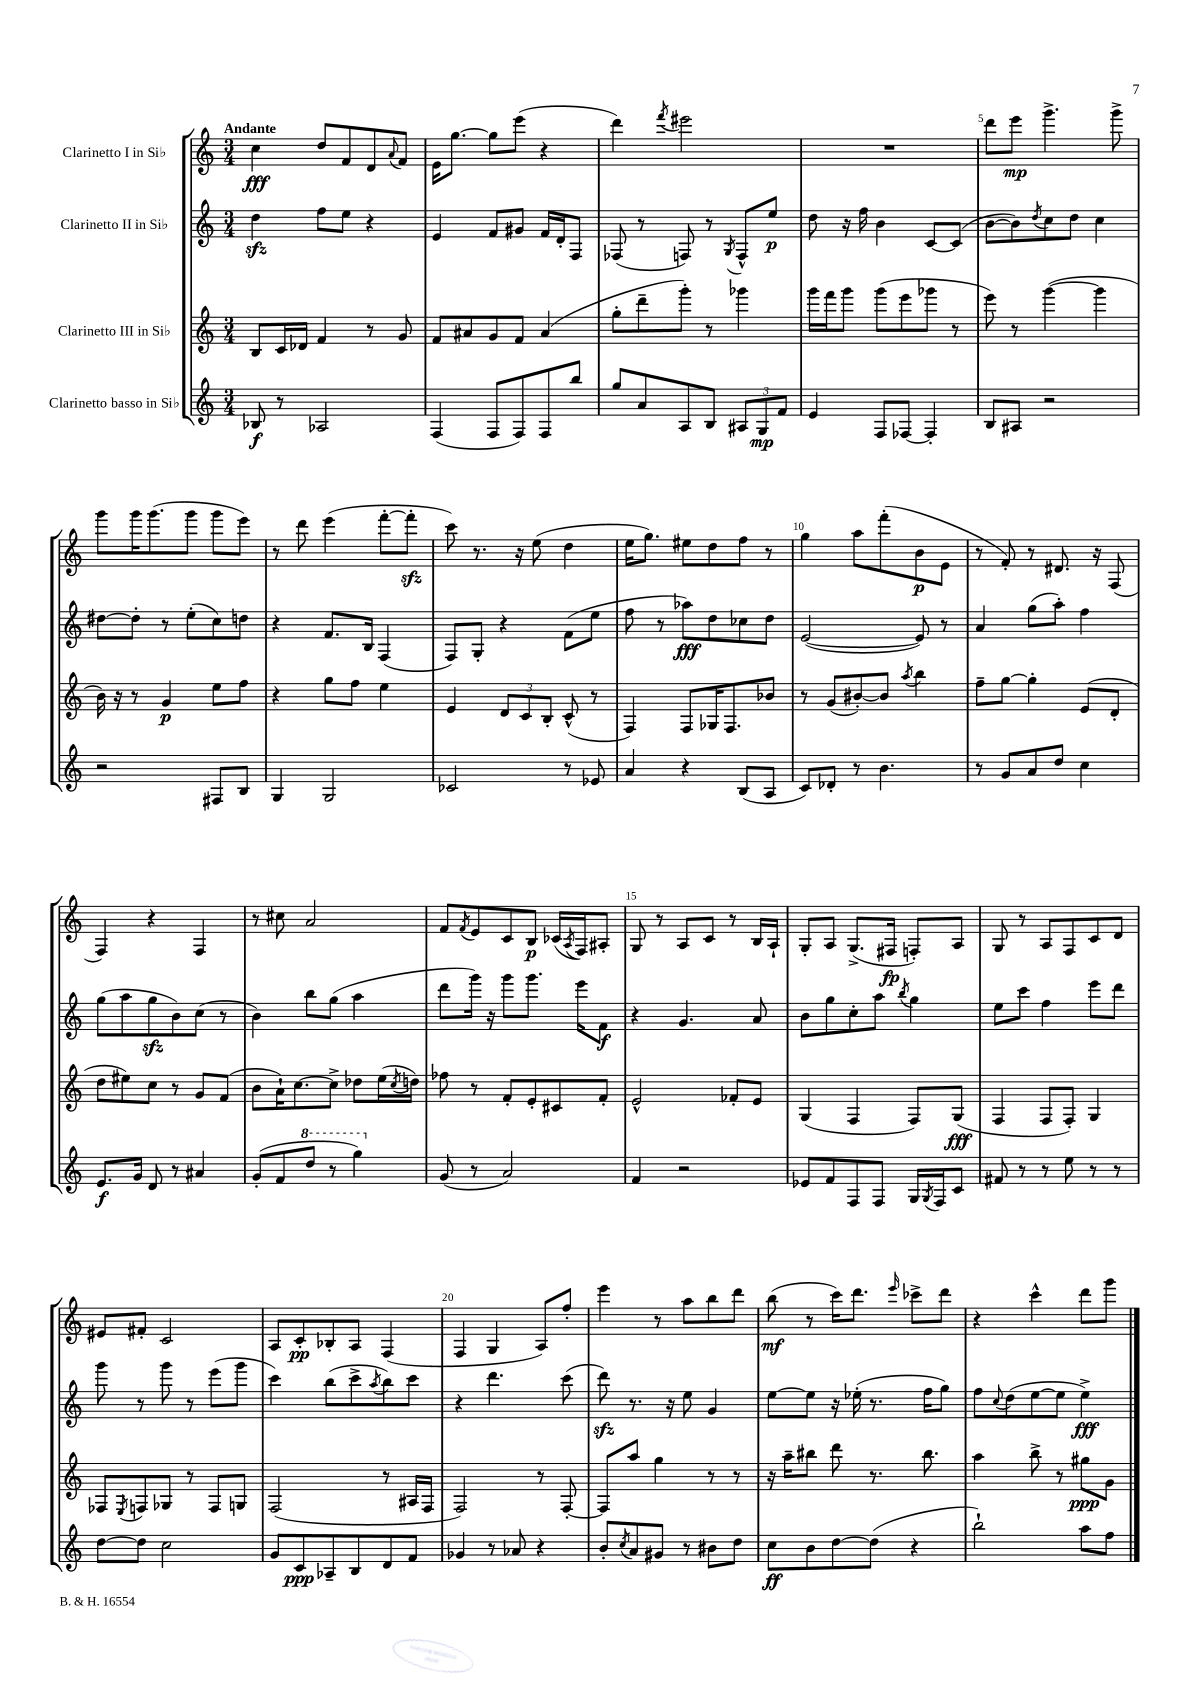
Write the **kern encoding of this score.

**kern	**dynam	**kern	**dynam	**kern	**dynam	**kern	**dynam
*part4	*part4	*part3	*part3	*part2	*part2	*part1	*part1
*staff4	*staff4	*staff3	*staff3	*staff2	*staff2	*staff1	*staff1
*I"Clarinetto basso in Si♭	*	*I"Clarinetto III in Si♭	*	*I"Clarinetto II in Si♭	*	*I"Clarinetto I in Si♭	*
*clefG2	*	*clefG2	*	*clefG2	*	*clefG2	*
*k[]	*	*k[]	*	*k[]	*	*k[]	*
*M3/4	*	*M3/4	*	*M3/4	*	*M3/4	*
=1	=1	=1	=1	=1	=1	=1	=1
!	!	!	!	!	!	!LO:TX:a:B:t=Andante	!
8B-X/	f	8B/L	.	4ddzz\	.	4cc\	fff
8r	.	16c/L	.	.	.	.	.
.	.	16d-X/JJ	.	.	.	.	.
2A-X/	.	4f/	.	8ff\L	.	8dd/L	.
.	.	.	.	8ee\J	.	8f/	.
.	.	8r	.	4r	.	8d/	.
.	.	.	.	.	.	8qqa/	.
.	.	8g/	.	.	.	8f/J	.
=2	=2	=2	=2	=2	=2	=2	=2
(4F/	.	8f/L	.	4e/	.	16e\KL	.
.	.	.	.	.	.	[8.gg\J	.
.	.	8a#X/	.	.	.	.	.
8F/L	.	8g/	.	8f/L	.	8gg\L]	.
8F/)	.	8f/J	.	8g#X/J	.	(8eee\J	.
8F/	.	(4a#/	.	16f/LL	.	4r	.
.	.	.	.	16d'/J	.	.	.
8bb/J	.	.	.	8F/J	.	.	.
=3	=3	=3	=3	=3	=3	=3	=3
8gg/L	.	8gg'\L	.	(8F-X/	.	4ddd\)	.
8a/	.	8ddd~\	.	8r	.	.	.
.	.	.	.	.	.	8qfff/	.
8A/	.	8ggg'\J)	.	8Fn/)	.	2eee#X\	.
8B/J	.	8r	.	8r	.	.	.
.	.	.	.	8qG/	.	.	.
12A#X/L	.	4ggg-X\	.	8F^^/L	.	.	.
12G/	mp	.	.	.	.	.	.
.	.	.	.	8ee/J	p	.	.
12f/J	.	.	.	.	.	.	.
=4	=4	=4	=4	=4	=4	=4	=4
4e/	.	16ggg\LL	.	8dd\	.	2.r	.
.	.	16fff\J	.	.	.	.	.
.	.	8ggg\J	.	16r	.	.	.
.	.	.	.	16ff\	.	.	.
8F/L	.	(8ggg\L	.	4b\	.	.	.
[8F-X/J	.	8eee\	.	.	.	.	.
4F-'/]	.	8ggg-X\J	.	[8c/L	.	.	.
.	.	8r	.	(8c/J]	.	.	.
=5	=5	=5	=5	=5	=5	=5	=5
8B/L	.	8eee\)	.	[8b\L	.	8ddd\L	.
8A#X/J	.	8r	.	8b\])	.	8eee\J	mp
.	.	.	.	8qdd/	.	.	.
2r	.	([4ggg\	.	8cc\	.	4.ggg^\	.
.	.	.	.	8dd\J	.	.	.
.	.	4ggg\]	.	4cc\	.	.	.
.	.	.	.	.	.	8ggg^\	.
!!LO:LB:g=z
=6	=6	=6	=6	=6	=6	=6	=6
2r	.	16b\)	.	[8dd#X\L	.	8ggg\L	.
.	.	16r	.	.	.	.	.
.	.	8r	.	8dd#'\J]	.	16ggg\K	.
.	.	.	.	.	.	(8.ggg\	.
.	.	4g/	p	8r	.	.	.
.	.	.	.	(8ee'\L	.	8ggg\J	.
8F#X/L	.	8ee\L	.	8cc\)	.	8ggg\L	.
8B/J	.	8ff\J	.	8ddn\J	.	8eee\J)	.
=7	=7	=7	=7	=7	=7	=7	=7
4G/	.	4r	.	4r	.	8r	.
.	.	.	.	.	.	8ddd\	.
2G/	.	8gg\L	.	8.f/L	.	(4eee\	.
.	.	8ff\J	.	.	.	.	.
.	.	.	.	16B/Jk	.	.	.
.	.	4ee\	.	(4F/	.	[8fff'\L	.
.	.	.	.	.	.	8fffzz'\J]	.
=8	=8	=8	=8	=8	=8	=8	=8
2c-X/	.	4e/	.	8F/L)	.	8ccc\)	.
.	.	.	.	8G'/J	.	8.r	.
.	.	12d/L	.	4r	.	.	.
.	.	.	.	.	.	16r	.
.	.	12c/	.	.	.	.	.
.	.	.	.	.	.	(8ee\	.
.	.	12B'/J	.	.	.	.	.
8r	.	(8c^^/	.	(8f\L	.	4dd\	.
8e-X/	.	8r	.	8ee\J	.	.	.
=9	=9	=9	=9	=9	=9	=9	=9
4a/	.	4F/)	.	8ff\	.	16ee\KL	.
.	.	.	.	.	.	8.gg\J)	.
.	.	.	.	8r	.	.	.
4r	.	8F/L	.	8aa-X\L)	fff	8ee#X\L	.
.	.	16G-X/K	.	8dd\	.	8dd\	.
.	.	8.F/	.	.	.	.	.
(8B/L	.	.	.	8cc-X\	.	8ff\J	.
8A/J	.	8b-X/J	.	8dd\J	.	8r	.
=10	=10	=10	=10	=10	=10	=10	=10
8c/L)	.	8r	.	([2e/	.	4gg\	.
8d-X'/J	.	(8g/L	.	.	.	.	.
8r	.	[8b#X'/)	.	.	.	8aa\L	.
4.b\	.	8b#/J]	.	.	.	(8fff'\	.
.	.	8qaa/	.	.	.	.	.
.	.	4bb\	.	8e/])	.	8b\	p
.	.	.	.	8r	.	8e\J	.
=11	=11	=11	=11	=11	=11	=11	=11
8r	.	8ff~\L	.	4a/	.	8r	.
8g/L	.	[8gg\J	.	.	.	8f'/)	.
8a/	.	4gg'\]	.	(8gg\L	.	8r	.
8dd/J	.	.	.	8aa'\J)	.	8.d#X/	.
4cc\	.	(8e/L	.	4ff\	.	.	.
.	.	.	.	.	.	16r	.
.	.	8d'/J	.	.	.	(8F/	.
!!LO:LB:g=z
=12	=12	=12	=12	=12	=12	=12	=12
8.e/L	f	8dd\L	.	(8gg\L	.	4F/)	.
.	.	8ee#X\)	.	8aa\	.	.	.
16g/Jk	.	.	.	.	.	.	.
8d/	.	8cc\J	.	8ggzz\	.	4r	.
8r	.	8r	.	8b\)	.	.	.
4a#X/	.	8g/L	.	(8cc\J	.	4F/	.
.	.	(8f/J	.	8r	.	.	.
=13	=13	=13	=13	=13	=13	=13	=13
(8g'/L	.	8b\L	.	4b\)	.	8r	.
8f/	.	16a`\K)	.	.	.	8cc#X\	.
.	.	[8.cc\	.	.	.	.	.
*8va	*	*	*	*	*	*	*
8ddd/J	.	.	.	8bb\L	.	2a/	.
8r	.	8cc^\J]	.	(8gg\J	.	.	.
4ggg\)	.	8dd-X\L	.	4aa\	.	.	.
.	.	(16ee\L	.	.	.	.	.
.	.	8qcc/	.	.	.	.	.
.	.	16ddn\JJ)	.	.	.	.	.
=14	=14	=14	=14	=14	=14	=14	=14
*X8va	*	*	*	*	*	*	*
(8g/	.	8ff-X\	.	8ddd\L	.	8f/L	.
.	.	.	.	.	.	8qf/	.
8r	.	8r	.	16ggg\Jk)	.	8e/	.
.	.	.	.	16r	.	.	.
2a/)	.	8f'/L	.	8ggg\L	.	8c/	.
.	.	8e'/	.	8.ggg\J	.	8B/J	p
.	.	8c#X/	.	.	.	(16c-X/LL	.
.	.	.	.	.	.	8qA/	.
.	.	.	.	16eee\KL	.	16F/J)	.
.	.	8f'/J	.	8f\J	f	8A#X'/J	.
=15	=15	=15	=15	=15	=15	=15	=15
4f/	.	2e^^/	.	4r	.	8G/	.
.	.	.	.	.	.	8r	.
2r	.	.	.	4.g/	.	8A/L	.
.	.	.	.	.	.	8c/J	.
.	.	8f-X'/L	.	.	.	8r	.
.	.	8e/J	.	8a/	.	16B/LL	.
.	.	.	.	.	.	16A`/JJ	.
=16	=16	=16	=16	=16	=16	=16	=16
8e-X/L	.	(4G/	.	8b\L	.	8G'/L	.
8f/	.	.	.	8gg\	.	8A/J	.
8F/	.	4F/	.	8cc'\	.	(8.G^/L	.
8F/J	.	.	.	8aa\J	.	.	.
.	.	.	.	.	.	16F#X/Jk	fp
.	.	.	.	8qbb/	.	.	.
16G/LL	.	8F/L)	.	4gg\	.	8Fn'/L)	.
8qG/	.	.	.	.	.	.	.
16F/J	.	.	.	.	.	.	.
8c/J	.	(8G/J	fff	.	.	8A/J	.
=17	=17	=17	=17	=17	=17	=17	=17
8f#X/	.	4F/	.	8ee\L	.	8G/	.
8r	.	.	.	8ccc\J	.	8r	.
8r	.	8F/L	.	4ff\	.	8A/L	.
8ee\	.	8F'/J)	.	.	.	8F/	.
8r	.	4G/	.	8eee\L	.	8c/	.
8r	.	.	.	8ddd\J	.	8d/J	.
!!LO:LB:g=z
=18	=18	=18	=18	=18	=18	=18	=18
[8dd\L	.	8F-X/L	.	8ggg\	.	8e#X/L	.
.	.	8qE/	.	.	.	.	.
8dd\J]	.	8Fn/	.	8r	.	8f#X'/J	.
2cc\	.	8G-X/J	.	8ggg\	.	2c/	.
.	.	8r	.	8r	.	.	.
.	.	8F/L	.	(8eee\L	.	.	.
.	.	8Gn/J	.	8ggg\J	.	.	.
=19	=19	=19	=19	=19	=19	=19	=19
8g/L	.	(2F/	.	4ccc\)	.	8A/L	.
8c/	ppp	.	.	.	.	8c'/	pp
8A-X~/	.	.	.	(8bb\L	.	8B-X'/	.
8B/	.	.	.	8ccc^\	.	8A/J	.
.	.	.	.	8qaa/	.	.	.
8d/	.	8r	.	8bb\)	.	(4F/	.
8f/J	.	16A#X/LL	.	8ccc\J	.	.	.
.	.	16F/JJ	.	.	.	.	.
=20	=20	=20	=20	=20	=20	=20	=20
4g-X/	.	2F/)	.	4r	.	4F/	.
8r	.	.	.	4.ddd\	.	4G/	.
8a-X/	.	.	.	.	.	.	.
4r	.	8r	.	.	.	8A/L)	.
.	.	[8F'/	.	(8ccc\	.	8ff'/J	.
=21	=21	=21	=21	=21	=21	=21	=21
8b'/L	.	8F/L]	.	8dddzz\)	.	4eee\	.
8qcc/	.	.	.	.	.	.	.
8a/	.	8aa/J	.	8.r	.	.	.
8g#X/J	.	4gg\	.	.	.	8r	.
.	.	.	.	16r	.	.	.
8r	.	.	.	8ee\	.	8aa\L	.
8b#X\L	.	8r	.	4g/	.	8bb\	.
8dd\J	.	8r	.	.	.	8ddd\J	.
=22	=22	=22	=22	=22	=22	=22	=22
8cc\L	ff	16r	.	[8ee\L	.	(8bb\	mf
.	.	16aa~\KL	.	.	.	.	.
8b\	.	8bb#X\J	.	8ee\J]	.	8r	.
[8dd\	.	8ddd\	.	16r	.	16ccc\KL)	.
.	.	.	.	(16ee-X'\	.	8.ddd\J	.
(8dd\J]	.	8.r	.	8.r	.	.	.
.	.	.	.	.	.	16qqeee/	.
4r	.	.	.	.	.	8ccc-X^\L	.
.	.	8.bb#\	.	16ff\KL	.	.	.
.	.	.	.	8gg\J)	.	8ddd\J	.
=23	=23	=23	=23	=23	=23	=23	=23
2bb`\)	.	4aa\	.	8ff\L	.	4r	.
.	.	.	.	8qqcc/	.	.	.
.	.	.	.	(8dd\	.	.	.
.	.	8bb^\	.	[8ee\	.	4ccc^^\	.
.	.	8r	.	8ee\J]	.	.	.
8aa\L	.	8gg#X\L	ppp	4ee^\)	fff	8ddd\L	.
8ff\J	.	8g\J	.	.	.	8ggg\J	.
==	==	==	==	==	==	==	==
*-	*-	*-	*-	*-	*-	*-	*-
